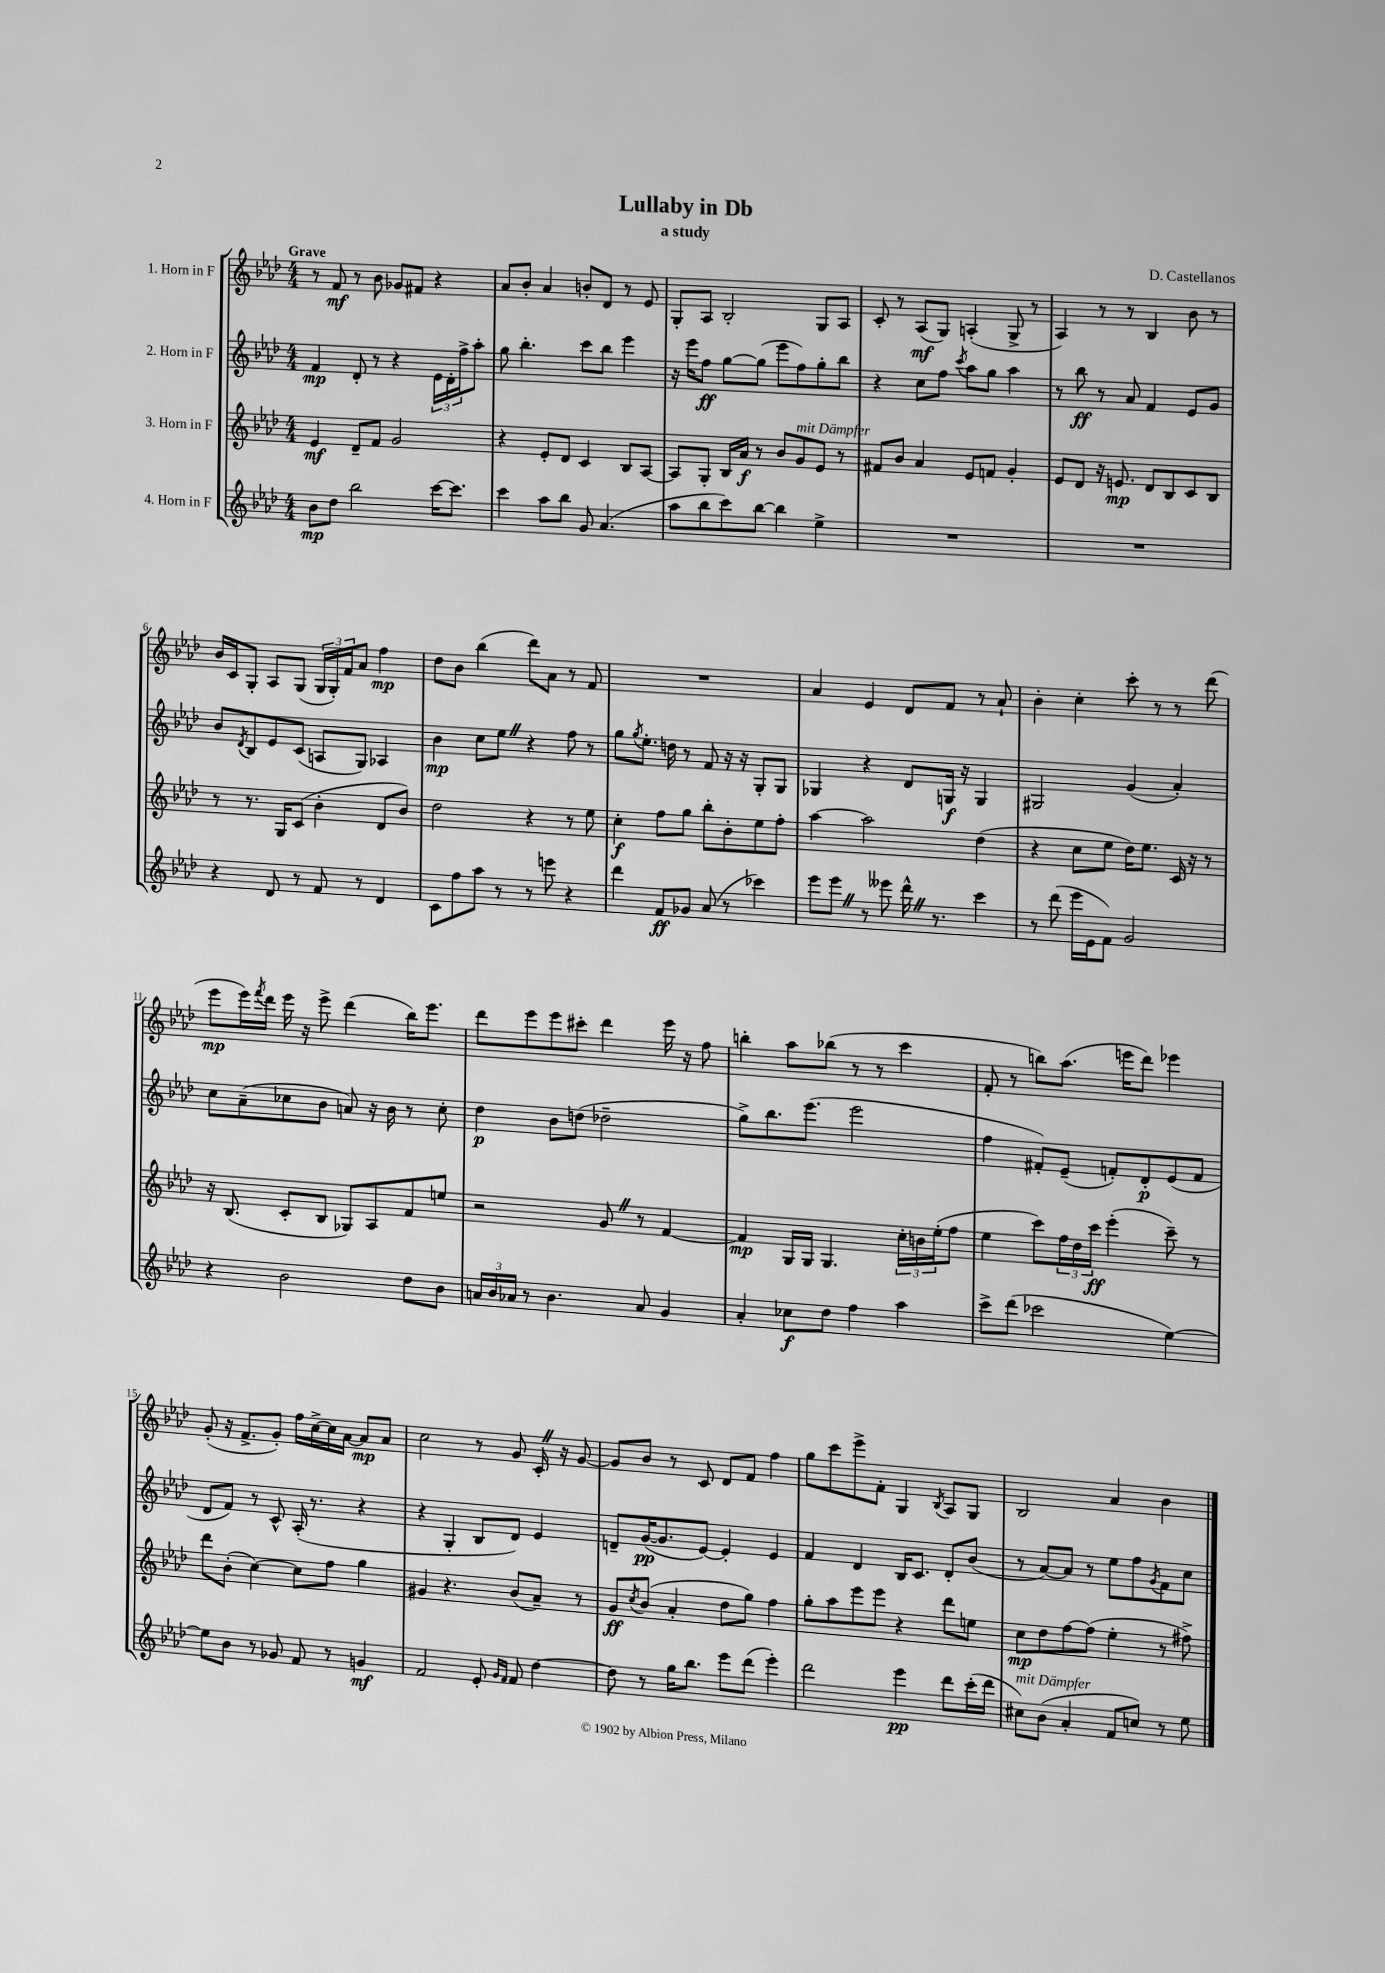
\header { title = "Lullaby in Db" composer = "D. Castellanos" subtitle = "a study" }
<<
\new StaffGroup <<
\new Staff = "s0" \with { instrumentName = "1. Horn in F" } {
    \clef treble \key aes \major \numericTimeSignature \time 4/4 \tempo "Grave"
    r8 f'8\mf r8 bes'8 ges'8 fis'8 r4 |
    aes'8 bes'8-. aes'4 b'8-. des'8 r8 ees'8 |
    g8-. aes8 bes2-. g8 aes8 |
    c'8-. r8 aes8\mf( g8) a4-.( g8-> r8 |
    aes4) r8 r8 bes4 bes'8 r8 |
    bes'16 c'16 g8-. aes8 g8( \tuplet 3/2 { g16 g16-.) f'16 } aes'8 f''4\mp |
    des''8 bes'8 bes''4( des'''8) aes'8 r8 f'8 |
    R1 |
    aes'4 ees'4 des'8 f'8 r8 aes'8-! |
    bes'4-. c''4-. c'''8-. r8 r8 des'''8( |
    ees'''8\mp ees'''16) \acciaccatura { f'''8 } des'''16 ees'''16 r16 ees'''8-> des'''4( bes''16) ees'''8. |
    des'''8 ees'''8 ees'''8 cis'''8-. des'''4 ees'''16 r16 f''8 |
    b''4-. aes''8 bes''8( r8 r8 c'''4 |
    f'8-. r8 b''8) aes''8.( e'''16 des'''8) ees'''4 |
    g'8-.( r16 f'8.-> g'8-.) f''16 c''16~-> c''16 aes'16~ aes'8\mp aes'8 |
    c''2 r8 g'8 c'16-. \once \override BreathingSign.text = \markup { \musicglyph "scripts.caesura.straight" } \breathe r16 g'8~ |
    g'8 bes'8 r8 c'8 des'8 f'8 f''4 |
    g''8 c'''8 ees'''8-> f'8-. g4 \acciaccatura { bes8 } aes8 g8 |
    bes2 aes'4 bes'4 \bar "|." |
}
\new Staff = "s1" \with { instrumentName = "2. Horn in F" } {
    \clef treble \key aes \major \numericTimeSignature \time 4/4
    f'4\mp des'8-. r8 r4 \tuplet 3/2 { ees'16 des'16-. f''16-> } aes''8-. |
    g''8 bes''4.-. c'''8 bes''8 ees'''4 |
    r16 ees'''16 f''8\ff g''8~ g''8( ees'''8 f''8) g''8-. bes''8 |
    r4 c''8 f''8 \acciaccatura { c'''8 } aes''8 g''8 aes''4 |
    r8 bes''8\ff r8 aes'8 f'4 ees'8 g'8 |
    bes'8 \acciaccatura { des'8 } bes8 ees'8 c'8( a8 g8) aes4 |
    bes'4\mp c''8 ees''8 \once \override BreathingSign.text = \markup { \musicglyph "scripts.caesura.straight" } \breathe r4 f''8 r8 |
    g''8 \acciaccatura { g''8 } ees''8.-. d''16 r8 f'8 r16 r16 g8-. g8 |
    ges4 r4 des'8 g16\f r16 g4 |
    gis2 g'4( aes'4-.) |
    c''8 aes'8--( ces''8 bes'8 a'8) r16 bes'16 r8 ces''8-. |
    des''4\p bes'8 d''8( des''2-- |
    g''8->) bes''8. ees'''8.( ees'''2 |
    f''4 fis'8-.) ees'8--( f'8-.) des'8-.\p ees'8( f'8 |
    des'8 f'8) r8 c'8-^ aes16-.( r8. r4 |
    r4 g4-. bes8 des'8) ees'4 |
    d'8-- g'16~\pp( g'8. ees'8~) ees'4-. ees'4 |
    f'4 des'4 bes16 c'8. des'8-. bes'8( |
    r8 aes'8~) aes'8 r8 ees''8 f''8 \acciaccatura { g'8 } f'8 c''8 \bar "|." |
}
\new Staff = "s2" \with { instrumentName = "3. Horn in F" } {
    \clef treble \key aes \major \numericTimeSignature \time 4/4
    ees'4\mf des'8-- f'8 g'2 |
    r4 ees'8-. des'8 c'4 bes8 aes8~ |
    aes8 g8-. bes16 aes'16\f r8 bes'8 g'8^\markup { \italic "mit Dämpfer" } ees'8 r8 |
    fis'8 bes'8 aes'4 ees'8 f'8 g'4-. |
    ees'8 des'8 r16 e'8.\mp des'8 bes8 c'8 bes8 |
    r8 r8. g16 c'8( bes'4-. des'8 bes'8) |
    des''2 r4 r8 ees''8 |
    c''4-.\f f''8 g''8 bes''8-. bes'8-. ees''8 f''8-. |
    aes''4~ aes''2 des''4( |
    r4 c''8 ees''8 des''16) ees''8. c'16 r16 r8 |
    r16 bes8.( c'8-. bes8 ges8) aes8 f'8 e''8 |
    r2 g'8 \once \override BreathingSign.text = \markup { \musicglyph "scripts.caesura.straight" } \breathe r8 f'4~ |
    f'4\mp g16 g16 g4. \tuplet 3/2 { c''16-. b'16 ees''16-.( } f''8 |
    ees''4 c'''8) \tuplet 3/2 { f''16 des''16 c'''16\ff } ees'''4-.( c'''8--) r8 |
    des'''8 bes'8-.( c''4~) c''8 f''8 g''4 |
    gis'4 r4. bes'8( aes'8--) r8 |
    g'8\ff \acciaccatura { c''8 } bes'8( aes'4-. des''8 g''8) f''4 |
    g''8-. aes''8 ees'''8 ees'''8 r4 des'''8 e''8 |
    c''8\mp des''8 f''8~ f''8( ees''4-. r8 fis''8->) \bar "|." |
}
\new Staff = "s3" \with { instrumentName = "4. Horn in F" } {
    \clef treble \key aes \major \numericTimeSignature \time 4/4
    bes'8\mp des''8 bes''2 c'''16~ c'''8. |
    c'''4 aes''8 bes''8 g'8 aes'4.( |
    aes''8 bes''8 c'''8) bes''8~ bes''4 ees''4-> |
    R1 |
    R1 |
    r4 des'8 r8 f'8 r8 des'4 |
    c'8 f''8 aes''8 r8 r8 e'''8 r4 |
    des'''4 f'8\ff ges'8 aes'8( r8 ces'''4) |
    ees'''8 ees'''8 \once \override BreathingSign.text = \markup { \musicglyph "scripts.caesura.straight" } \breathe r8 eeses'''8 des'''16-^ \once \override BreathingSign.text = \markup { \musicglyph "scripts.caesura.straight" } \breathe r8. c'''4 |
    r8 des'''8( ees'''16 ees'16 f'8) g'2 |
    r4 bes'2 des''8 bes'8 |
    \tuplet 3/2 { a'16 bes'16 aes'16 } r8 bes'4. aes'8 g'4 |
    aes'4-. ces''8\f des''8 f''4 aes''4 |
    c'''8-> des'''8( ces'''2 ees''4~) |
    ees''8 bes'8 r8 ges'8 f'8 r8 g'4\mf |
    f'2 ees'8-. \grace { g'16 f'16 } f'8 des''4~ |
    des''8 r8 g''16 bes''8. ees'''8 des'''8( ees'''4-.) |
    des'''2 ees'''4\pp des'''8 c'''16-.( des'''16 |
    cis''8^\markup { \italic "mit Dämpfer" }) bes'8( aes'4-. f'8 c''8) r8 ees''8 \bar "|." |
}
>>
>>
